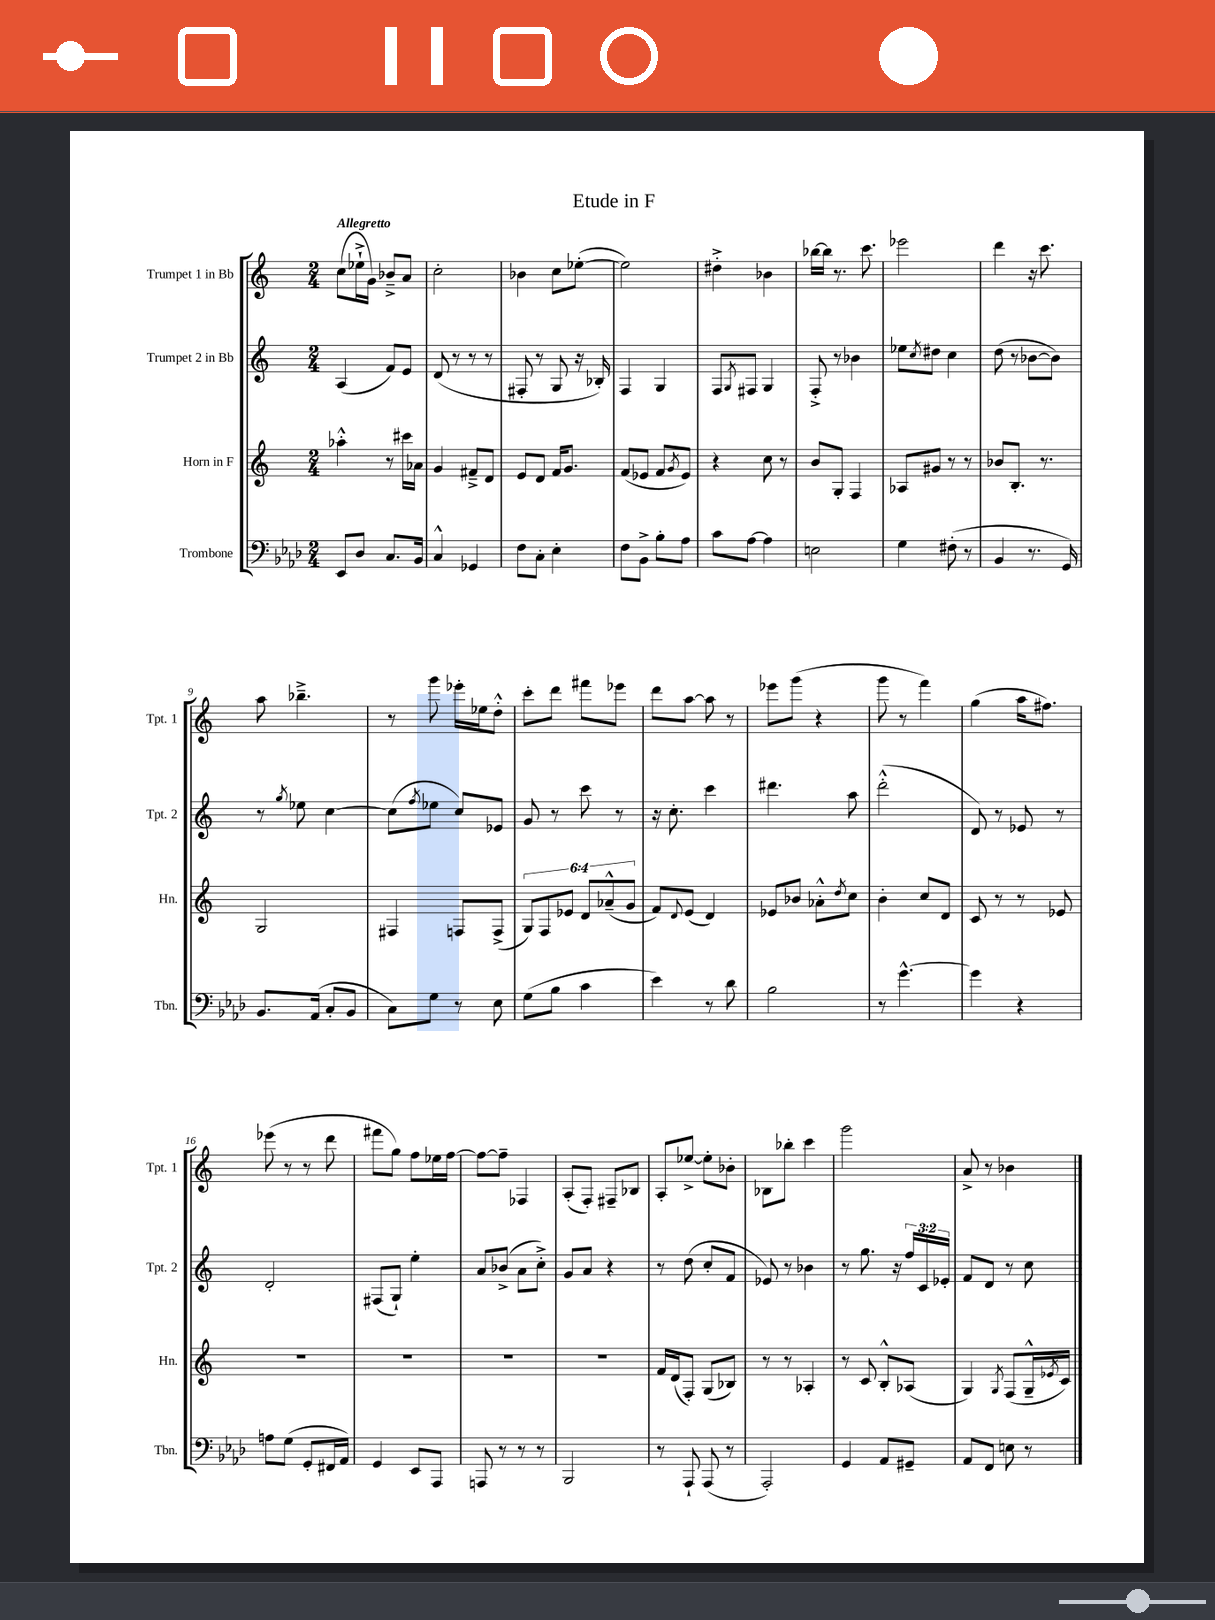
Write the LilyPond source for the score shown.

\header { title = "Etude in F" }
<<
\new StaffGroup <<
\new Staff = "s0" \with { instrumentName = "Trumpet 1 in Bb" shortInstrumentName = "Tpt. 1" } {
    \clef treble \key c \major \numericTimeSignature \time 2/4 \tempo "Allegretto"
    c''8( ees''16-!-> g'16) bes'8---> a'8 |
    c''2-. |
    bes'4 c''8 ees''8~-.( |
    ees''2) |
    dis''4-.-> bes'4 |
    bes''16~ bes''16 r8. c'''8. |
    ees'''2 |
    d'''4 r16 c'''8. |
    a''8 bes''4.---> |
    r8 g'''8 ees'''16-. ees''16 d''8-.-^ |
    c'''8-. d'''8 fis'''8 ees'''8 |
    d'''8 a''8~ a''8 r8 |
    ees'''8 g'''8( r4 |
    g'''8 r8 f'''4) |
    g''4( a''16 fis''8.) |
    ees'''8( r8 r8 d'''8 |
    fis'''8 g''8) f''8 ees''16 f''16~ |
    f''8~ f''8-- fes4 |
    a8-.( f8-.) fis8-- bes8 |
    a8-. ees''8~-> ees''8-. bes'8-. |
    bes8 bes''8-. c'''4 |
    g'''2 |
    a'8-> r8 bes'4 \bar "|." |
}
\new Staff = "s1" \with { instrumentName = "Trumpet 2 in Bb" shortInstrumentName = "Tpt. 2" } {
    \clef treble \key c \major \numericTimeSignature \time 2/4 \override Staff.TupletNumber.text = #tuplet-number::calc-fraction-text
    a4( f'8) e'8 |
    d'8( r8 r8 r8 |
    fis8-. r8 g8 r16 bes16-.) |
    f4 g4 |
    f8 \acciaccatura { g8 } fis8 g4 |
    f8-.-> r8 bes'4 |
    ees''8 \acciaccatura { c''8 } dis''8 c''4 |
    d''8( r8 bes'8~ bes'8) |
    r8 \acciaccatura { g''8 } ees''8 c''4~ |
    c''8( \acciaccatura { f''8 } ees''8 c''8) ees'8 |
    g'8 r8 c'''8 r8 |
    r16 c''8.-. c'''4 |
    dis'''4. a''8 |
    d'''2-.-^( |
    d'8) r8 ees'8 r8 |
    d'2-. |
    fis8( g8-!) e''4-. |
    a'8 bes'8->( a'8 c''8-.->) |
    g'8 a'8 r4 |
    r8 d''8( c''8-. f'8 |
    ees'8) r8 bes'4 |
    r8 g''8. r16 \tuplet 3/2 { f''16 c'16 ees'16-. } |
    f'8 d'8 r8 c''8 \bar "|." |
}
\new Staff = "s2" \with { instrumentName = "Horn in F" shortInstrumentName = "Hn." } {
    \clef treble \key c \major \numericTimeSignature \time 2/4 \override Staff.TupletNumber.text = #tuplet-number::calc-fraction-text
    aes''4-.-^ r8 cis'''16 aes'16 |
    g'4 fis'8---> d'8 |
    e'8 d'8 f'16 g'8. |
    f'8( ees'8 f'8 \acciaccatura { g'8 } ees'8) |
    r4 c''8 r8 |
    b'8 g8-. f4 |
    aes8 gis'8 r8 r8 |
    bes'8 b8.-. r8. |
    g2 |
    fis4 f8 f8->( |
    \tuplet 6/4 { g8) f8 ees'8 d'8 aes'8---^( g'8 } |
    f'8) \appoggiatura { d'8 } e'8( d'4) |
    ees'8 bes'8 aes'8-.-^ \acciaccatura { d''8 } c''8 |
    b'4-. c''8 d'8 |
    c'8 r8 r8 ees'8 |
    R2 |
    R2 |
    R2 |
    R2 |
    f'16 d'16( f8-.) g8( bes8) |
    r8 r8 aes4-. |
    r8 c'8 b8-.-^ aes8( |
    g4) \acciaccatura { g8 } f8( g16---^ \acciaccatura { ees'8 } c'16) \bar "|." |
}
\new Staff = "s3" \with { instrumentName = "Trombone" shortInstrumentName = "Tbn." } {
    \clef bass \key aes \major \numericTimeSignature \time 2/4
    ees,8 des8 c8. bes,16 |
    c4-^ ges,4 |
    f8 c8-. ees4-. |
    f8 bes,8-> bes8-. aes8 |
    c'8 aes8~ aes4 |
    e2 |
    g4 fis8-.( r8 |
    bes,4 r8. g,16) |
    bes,8. aes,16( c8-. bes,8 |
    c8) g8 r8 ees8 |
    g8( bes8 c'4 |
    ees'4) r8 des'8 |
    bes2 |
    r8 g'4.~-^ |
    g'4 r4 |
    a8 g8( g,8-. fis,16 aes,16) |
    g,4 ees,8 aes,,8 |
    a,,8 r8 r8 r8 |
    bes,,2 |
    r8 aes,,8-! aes,,8( r8 |
    aes,,2-.) |
    g,4 aes,8 gis,8-- |
    aes,8 f,8 e8 r8 \bar "|." |
}
>>
>>
